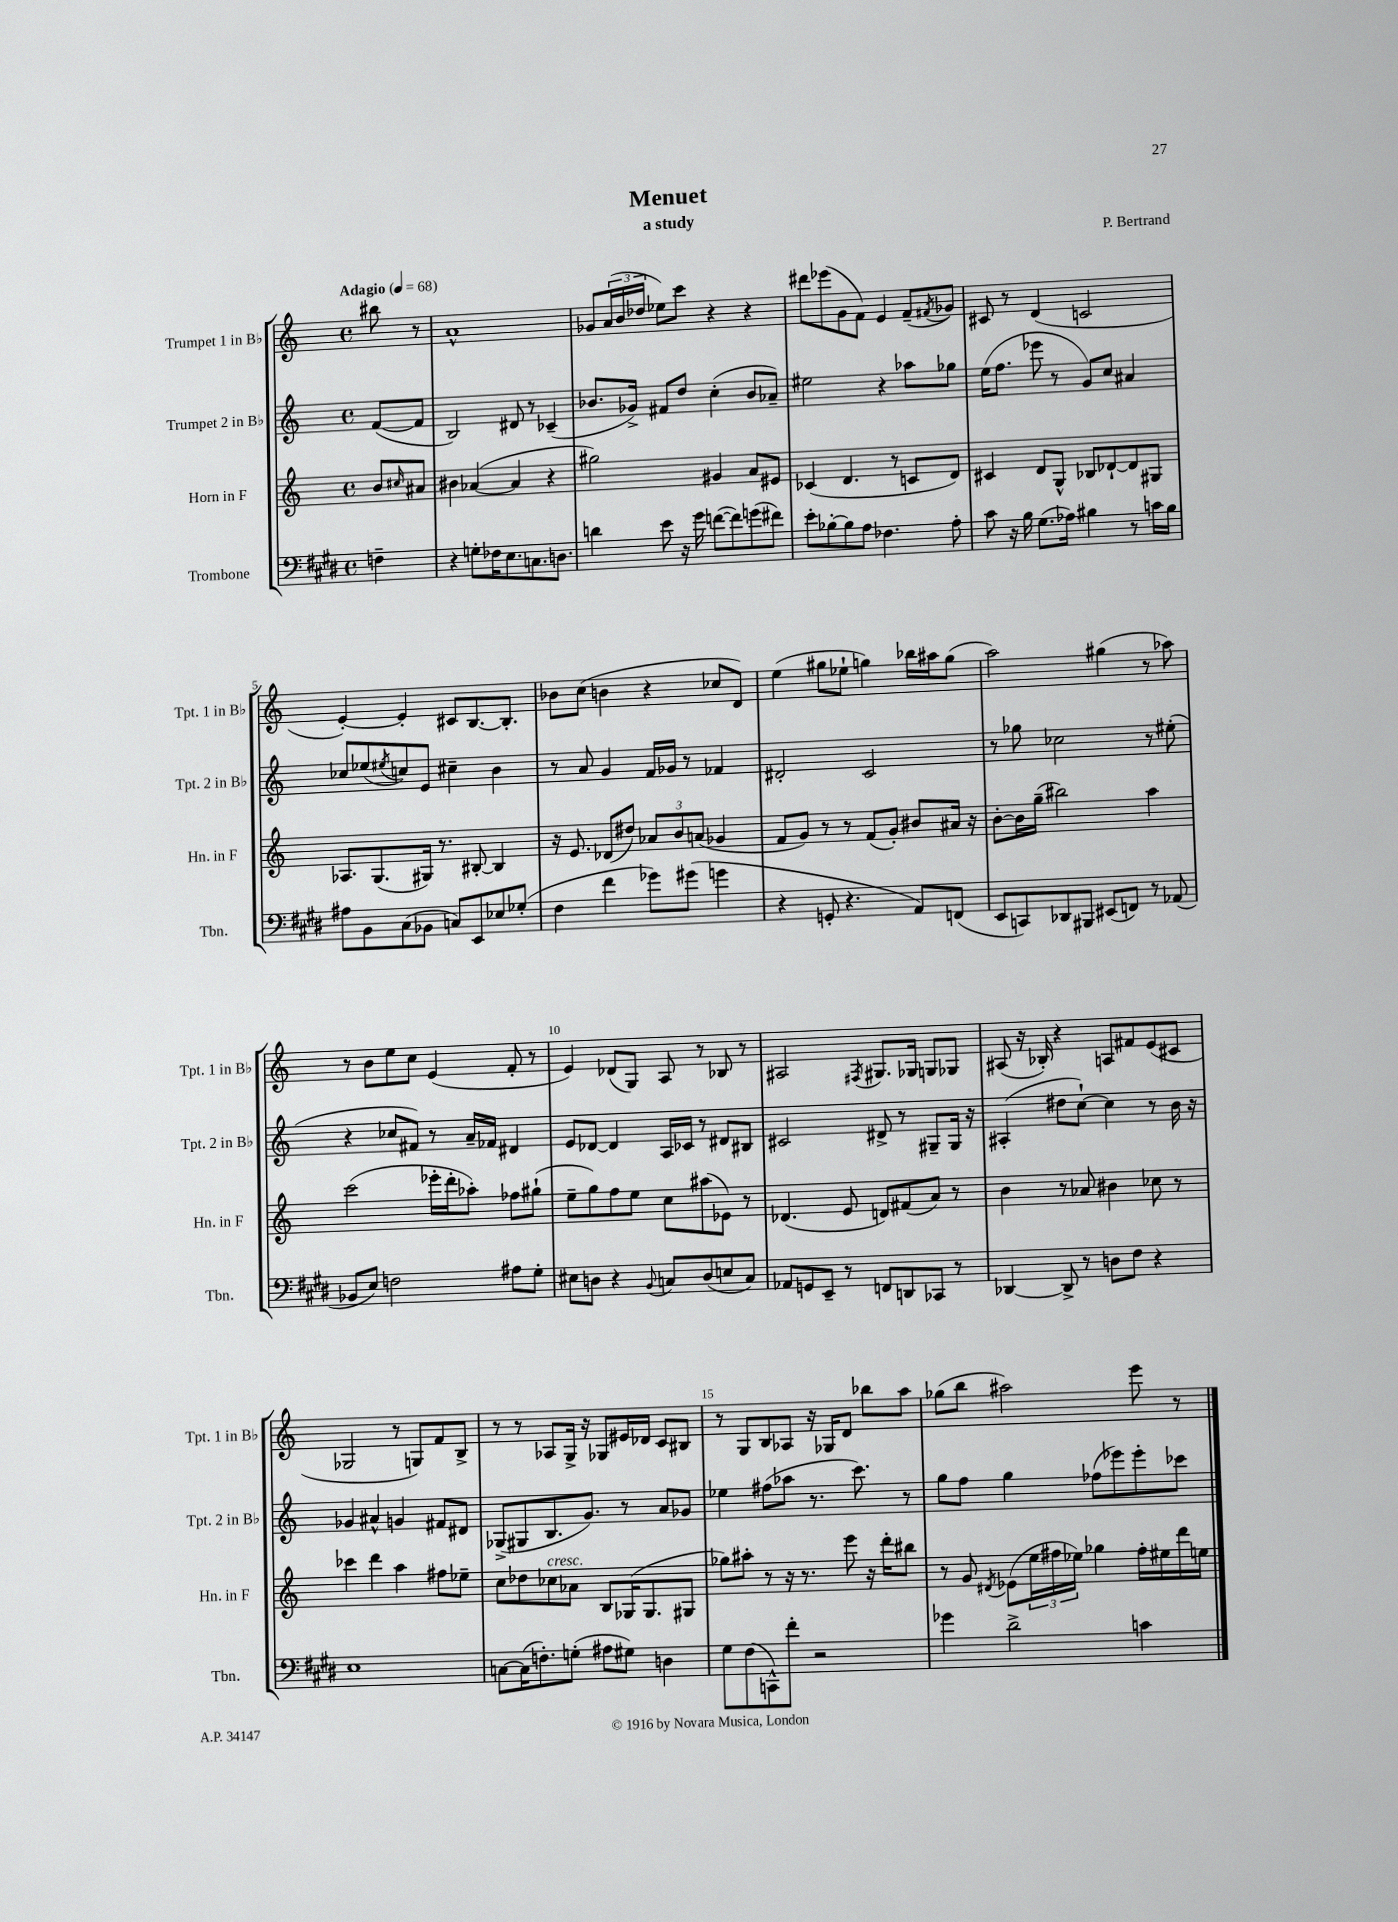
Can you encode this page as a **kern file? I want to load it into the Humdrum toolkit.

**kern	**kern	**kern	**kern
*part4	*part3	*part2	*part1
*staff4	*staff3	*staff2	*staff1
*I"Trombone	*I"Horn in F	*I"Trumpet 2 in B♭	*I"Trumpet 1 in B♭
*I'Tbn.	*I'Hn. in F	*I'Tpt. 2 in B♭	*I'Tpt. 1 in B♭
*clefF4	*clefG2	*clefG2	*clefG2
*k[f#c#g#d#]	*k[]	*k[]	*k[]
*M4/4	*M4/4	*M4/4	*M4/4
*met(c)	*met(c)	*met(c)	*met(c)
*MM68	*MM68	*MM68	*MM68
=	=	=	=
!	!	!	!LO:TX:a:B:t=Adagio
4Fn~\	8b/L	([8f/L	8bb#X\
.	16qqcc#X/	.	.
.	8a#X/J	8f/J]	8r
=1	=1	=1	=1
4r	4b#X\	2B/)	1a^^
8Gn'\L	([4a-X/	.	.
16F-X\K	.	.	.
8.E\	.	.	.
.	4a-/]	8d#X/	.
8.Cn\	.	8r	.
.	4r	(4c-X~/	.
8.Dn\J	.	.	.
=2	=2	=2	=2
4dn\	2gg#X\)	8.b-X/L	8g-X/L
.	.	.	(24a/L
.	.	.	24b/
.	.	16g-X^/Jk)	.
.	.	.	24dd-X/JJ
8e\	.	8f#X/L	8ee-X\L)
16r	.	8dd/J	8ccc\J
16g#\	.	.	.
([8fn\L	4g#X/	(4cc'\	4r
8f\])	.	.	.
(8gn\	8a/L	8b-/L	4r
8f#X\J)	8e#X/J	8a-X~/J)	.
=3	=3	=3	=3
8e'\L	(4c-X/	2ee#X\	8ddd#X\L
[8B-X'\	.	.	(8eee-X\
8B-\]	4.d/	.	8g\
8A\J	.	.	8f\J)
4.F-X\	.	4r	4e/
.	8r	.	.
.	8cn/L	8aa-X\L	(8f~/L
.	.	.	8qf#X/
8A'\	8d/J)	8gg-X\J	8g-X/J)
=4	=4	=4	=4
8c#\	4c#X/	(16ee\KL	8c#X/
.	.	8.ff\J	.
16r	.	.	8r
16B\	.	.	.
(8.G#\L	8d/L	8eee-X\	(4d/
.	8G^^/J	8r	.
16A-X\Jk)	.	.	.
4B#X\	8B-X/L	8g/L)	2cn/
.	[8d-X`/	8cc/J	.
8r	8d-/]	4a#X/	.
16cn\LL	8G#X/J	.	.
16B#\JJ	.	.	.
!!LO:LB:g=z
=5	=5	=5	=5
8A#X\L	8.A-X/L	8cc-X/L	[4e'/)
8BB\	.	(8ee-X/	.
.	(8.G/	.	.
.	.	8qee#X/	.
(8C#\	.	8ccn/)	4e'/]
8BB-X\J	16G#X/Jk)	8e/J	.
.	8.r	.	.
8Cn/L)	.	4cc#X~\	8c#X/L
8EE/	[8B#X'/	.	[8.B/
8E-X/	4B#/]	4b\	.
.	.	.	8.B'/J]
(8G-X'/J	.	.	.
=6	=6	=6	=6
4F#\	16r	8r	8b-X\L
.	8.e/	.	.
.	.	8a/	(8cc\J
4f#\	(8d-X/L	4g/	4bn\
.	8dd#X/J)	.	.
8g-X\L)	12a-X/L	16f/LL	4r
.	.	16g-X/JJ	.
.	12b/	.	.
(8g#X\J	.	8r	.
.	(12an/J	.	.
4gn\	4g-X/	4f-X/	8cc-X/L
.	.	.	8d/J)
=7	=7	=7	=7
4r	8f/L	2d#X'/	(4ee\
.	8g/J)	.	.
8GGn'/	8r	.	8gg#X\L
4.r	8r	.	8ee-X`\J
.	(8f/L	2c/	4ggn\)
.	8g'/J)	.	.
8AA/L)	8b#X/L	.	16bb-X\LL
.	.	.	16aa#X\J
(8FFn/J	16a#X/Jk	.	(8gg\J
.	16r	.	.
=8	=8	=8	=8
8EE/L	[8b'\L	8r	2aa\)
8CCn/)	16b\L]	8gg-X\	.
.	(16gg~\JJ	.	.
8DD-X/	2bb#X\)	2cc-X\	.
8BBB#X/J	.	.	.
(8EE#X/L	.	.	(4gg#X\
8FFn/J)	.	.	.
8r	4aa\	8r	8r
(8AA-X/	.	(8ee#X'\	8aa-X\)
!!LO:LB:g=z
=9	=9	=9	=9
8BB-X/L	(2ccc\	4r	8r
8E/J)	.	.	8b\L
2Fn\	.	8cc-X/L	8ee\
.	.	8f#X/J)	8cc\J
.	16eee-X'\LL	8r	(4e/
.	16ddd'\J	.	.
.	8aa-X'\J)	16a~/LL	.
.	.	16f-X/JJ	.
8A#X\L	8ff-X\L	4d#X/	8f'/
8G#'\J	(8gg#X`\J	.	8r
=10	=10	=10	=10
8E#X\L	8ee~\L	8e/L	4e/)
8Dn\J	8gg\)	[8d-X/J	.
4r	8ff\	4d-/]	(8d-X/L
.	8ee\J	.	8G/J)
8qqBB/	.	.	.
8Cn/L	8cc\L	16A/LL	8A/
.	.	16c-X/JJ	.
(8D/	(8aa#X\	8r	8r
8En/	8e-X\J)	8d#X/L	8B-X/
8C/J)	8r	8B#X/J	8r
=11	=11	=11	=11
8AA-X/L	(4.d-X/	2c#X/	2A#X/
8GGn/	.	.	.
8EE~/J	.	.	.
8r	8e/	.	.
.	.	.	8qF#X/
8FFn/L	8dn/L)	8d#X^/	8.G#X/L
8DDn/	(8f#X/	8r	.
.	.	.	16G-X/Jk
8CC-X/J	8a/J)	8G#X~/L	8Gn/L
8r	8r	16G#/Jk	8G-X/J
.	.	16r	.
=12	=12	=12	=12
[4DD-X/	4b\	(4A#X'/	(8A#X/
.	.	.	16r
.	.	.	16B-X'/)
8DD-^/]	8r	8dd#X\L	4r
8r	8a-X/	[8cc`\J)	.
8Dn\L	4b#X\	4cc\]	8An/L
8F#\J	.	.	8f#X/
4r	8cc-X\	8r	(8e/
.	8r	16b\	8c#X/J
.	.	16r	.
!!LO:LB:g=z
=13	=13	=13	=13
1E	4ccc-X\	4g-X/	2G-X/
.	4ddd\	4a#X^^/	.
.	4aa\	4gn/	8r
.	.	.	8Gn/L)
.	8ff#X\L	8f#X/L	8f/
.	8ee-X~\J	8d#X/J	8B^/J
=14	=14	=14	=14
[8Cn\L	8cc\L	(8G-X^/L	8r
(16C\K]	8dd-X\	8G#X/	8r
8.Fn'\)	.	.	.
!	!LO:TX:a:i:t=cresc.	!	!
.	8cc-X\	8.B/	8A-X/L
(8Gn'\J	8a-X\J	.	16G^/Jk
.	.	8.g/J)	16r
8A#X\L	8B/L	.	8G-X/L
8G#X\J)	(16G-X/K	8r	16e#X/L
.	8.G-/	.	16d-X/JJ
4Dn\	.	8a/L	8c/L
.	8G#X/J	8g-X/J	8B#X/J
=15	=15	=15	=15
8G#\L	8gg-X\L)	4ee-X\	8r
(8F#\	8aa#X'\J	.	8G/L
8CCn^^\)	8r	(8ff#X\L	8B/
8f#'\J	16r	8aa-X\J	8A-X/J
.	8.r	.	.
2r	.	8.r	16r
.	.	.	16G-X/KL
.	8eee\	.	8d/J
.	.	8.ccc\)	.
.	16r	.	8bb-X\L
.	16ddd'\KL	.	.
.	8bb#X\J	8r	8aa\J
=16	=16	=16	=16
4g-X\	8r	8gg\L	(8gg-X\L
.	8g/	8ff\J	8bb\J
.	8qd#X/	.	.
2d#^\	(8e-X\L	4gg\	2aa#X\)
.	24ee\L	.	.
.	24ff#X\	.	.
.	24ee-X\JJ)	.	.
.	4gg-X\	(8ff-X\L	.
.	.	8eee-X\)	.
4cn\	16ff#'\LL	8eee-'\	8eee\
.	16ee#X\	.	.
.	16ddd\	8ccc-X\J	8r
.	16een\JJ	.	.
==	==	==	==
*-	*-	*-	*-
